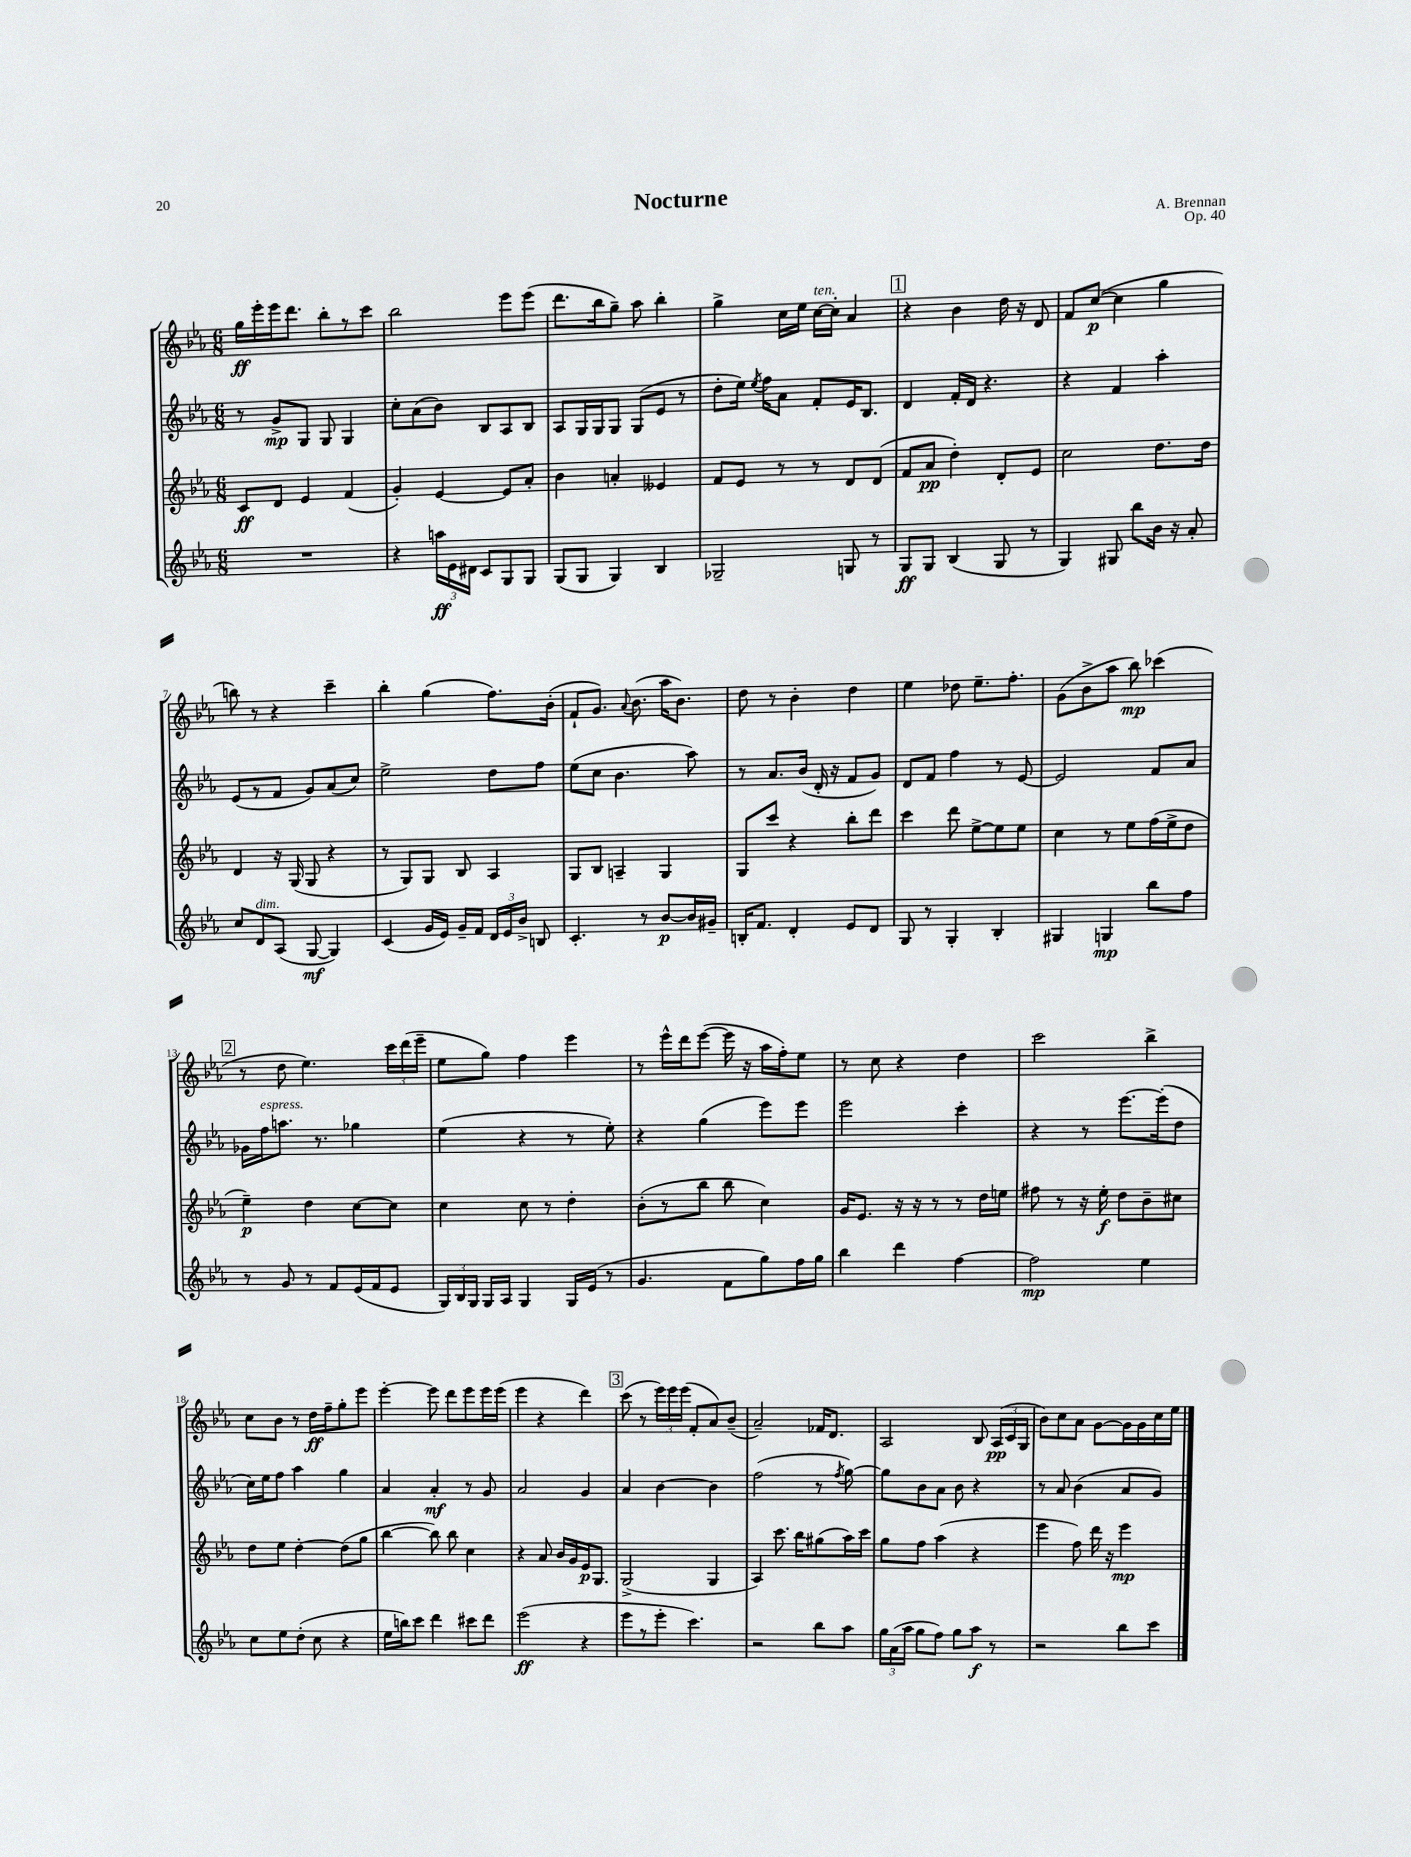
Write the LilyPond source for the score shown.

\header { title = "Nocturne" composer = "A. Brennan" opus = "Op. 40" }
<<
\new StaffGroup <<
\new Staff = "s0" {
    \clef treble \key ees \major \numericTimeSignature \time 6/8
    \autoBeamOff g''16[\ff ees'''16-. ees'''16 d'''8.] bes''8[-. r8 c'''8] |
    bes''2 ees'''8[ ees'''8]( |
    d'''8.[ bes''16 g''8]--) aes''8 bes''4-. |
    g''4-> c''16[ ees''16] c''16[~^\markup { \italic "ten." } c''16]-. aes'4 |
    \mark \markup { \box "1" } r4 bes'4 d''16 r16 d'8 |
    f'8[ c''8]~\p( c''4 g''4 |
    b''8) r8 r4 c'''4-- |
    bes''4-. g''4( f''8.[) bes'16]-.( |
    f'8[-! g'8.]) \appoggiatura { aes'8 } bes'8.( aes''16[ bes'8.]) |
    d''8 r8 bes'4-. d''4 |
    ees''4 des''8 ees''8.[-- f''8.]-. |
    g'8[( bes'8-> aes''8] bes''8\mp) ces'''4( |
    \mark \markup { \box "2" } r8 d''8 ees''4.) \tuplet 3/2 { c'''16[ d'''16( ees'''16]-- } |
    ees''8[ g''8]) f''4 ees'''4 |
    r8 ees'''16[-^ d'''16 ees'''8]~( ees'''16 r16 aes''16[ f''16-.) ees''8] |
    r8 c''8 r4 d''4 |
    c'''2 bes''4-> |
    c''8[ bes'8] r8 d''16[\ff f''16-- g''8-. ees'''8] |
    ees'''4~-. ees'''8 d'''8[ ees'''8 ees'''16 ees'''16]( |
    ees'''4 r4 d'''4) |
    \mark \markup { \box "3" } c'''8( r8 \tuplet 3/2 { ees'''16[) ees'''16 ees'''16]( } f'8[-. aes'8) bes'8]--( |
    aes'2--) fes'16[ d'8.] |
    aes2 bes8 \tuplet 3/2 { aes16[\pp( c'16 g16] } |
    bes'8[) c''8 aes'8] g'8[~ g'16 g'16 c''16 ees''16] \bar "|." |
}
\new Staff = "s1" {
    \clef treble \key ees \major \numericTimeSignature \time 6/8
    \autoBeamOff r8 g'8[->\mp g8] g8 g4 |
    c''8[-. aes'8( bes'8]) bes8[ aes8 bes8] |
    aes8[ g16 g16 g8] g8[( ees'8] r8 |
    d''8[-. ees''16]) \acciaccatura { ees''8 } f''16[ aes'8] f'8[-. ees'16 bes8.] |
    \mark \markup { \box "1" } d'4 f'16[-. d'16] r4. |
    r4 f'4 aes''4-. |
    ees'8[( r8 f'8] g'8[) aes'8( c''8]) |
    ees''2-> d''8[ f''8] |
    ees''8[( c''8] bes'4. aes''8) |
    r8 aes'8.[ bes'16]( d'16-. r16 f'8[ g'8]) |
    d'8[ f'8] f''4 r8 ees'8~ |
    ees'2 f'8[ aes'8] |
    \mark \markup { \box "2" } ges'16[ f''16^\markup { \italic "espress." } a''8.] r8. ges''4 |
    ees''4( r4 r8 ees''8-.) |
    r4 g''4( ees'''8[) ees'''8] |
    ees'''2 c'''4-. |
    r4 r8 ees'''8.[~ ees'''16-.( d''8] |
    c''16[) ees''16 f''8] aes''4 g''4 |
    aes'4 aes'4-.\mf r8 g'8 |
    aes'2 g'4 |
    \mark \markup { \box "3" } aes'4 bes'4~ bes'4 |
    f''2( r8 \acciaccatura { f''8 } g''8~) |
    g''8[ bes'8 aes'8] bes'8 r4 |
    r8 aes'8 bes'4( aes'8[ g'8]) \bar "|." |
}
\new Staff = "s2" {
    \clef treble \key ees \major \numericTimeSignature \time 6/8
    \autoBeamOff c'8[\ff d'8] ees'4 f'4( |
    g'4-.) ees'4~ ees'8[ aes'8]-. |
    bes'4 a'4-. eeses'4 |
    f'8[ ees'8] r8 r8 d'8[ d'8]( |
    \mark \markup { \box "1" } f'8[ aes'8]\pp d''4-.) d'8[-. ees'8] |
    c''2 d''8.[ d''16] |
    d'4 r16 g16( g8 r4 |
    r8 g8[) g8] bes8 aes4 |
    g8[ bes8] a4-- g4 |
    g8[ c'''8] r4 bes''8[-. d'''8] |
    c'''4 d'''8 ees''8[~-> ees''8 ees''8] |
    c''4 r8 ees''8[ f''16( ees''16-> d''8] |
    \mark \markup { \box "2" } ees''4--\p) d''4 c''8[~ c''8] |
    c''4 c''8 r8 d''4-. |
    bes'8[-.( r8 bes''8] bes''8 c''4) |
    g'16[ ees'8.] r16 r16 r8 r8 d''16[ e''16] |
    fis''8 r8 r16 ees''16-.\f d''8[ bes'8-- cis''8] |
    d''8[ ees''8] d''4~-. d''8[( g''8] |
    bes''4~ bes''8) bes''8 c''4 |
    r4 aes'8 bes'16[ g'16 ees'16\p g8.] |
    \mark \markup { \box "3" } g2->( g4 |
    aes4) c'''8. bes''16[ gis''8( aes''16) c'''16] |
    g''8[ f''8] aes''4( r4 |
    ees'''4 f''8) d'''16 r16 ees'''4\mp \bar "|." |
}
\new Staff = "s3" {
    \clef treble \key ees \major \numericTimeSignature \time 6/8
    \autoBeamOff R2. |
    r4 \tuplet 3/2 { a''16[\ff ees'16 dis'16] } c'8[ g8 g8] |
    g8[( g8] g4) bes4 |
    ges2-- g8 r8 |
    \mark \markup { \box "1" } g8[\ff g8] bes4( g8 r8 |
    g4) gis8 bes''8[ bes'16] r16 aes'8-. |
    c''8[ d'8^\markup { \italic "dim." } aes8]( g8~\mf g4) |
    c'4( g'16[ ees'16]) g'16[-- f'16] \tuplet 3/2 { d'16[ ees'16 bes'16]-> } b8 |
    c'4.-. r8 bes'8[~\p bes'16 gis'16]-- |
    b16[-. f'8.] d'4-. ees'8[ d'8] |
    g8 r8 g4-. bes4-. |
    gis4 g4\mp bes''8[ f''8] |
    \mark \markup { \box "2" } r8 g'8 r8 f'8[ ees'16( f'16 ees'8] |
    \tuplet 3/2 { g16[) bes16 g16] } g16[ aes16] g4 g16[ ees'16]( r8 |
    g'4. f'8[ g''8) f''16 g''16] |
    bes''4 d'''4 f''4~ |
    f''2\mp ees''4 |
    c''8[ ees''8 d''8]-.( c''8 r4 |
    ees''16[ b''16) c'''8] d'''4 cis'''8[ d'''8] |
    ees'''2\ff( r4 |
    \mark \markup { \box "3" } ees'''8[ r8 ees'''8]-. c'''4.) |
    r2 bes''8[ aes''8] |
    \tuplet 3/2 { g''16[ aes'16( aes''16] } g''8[ f''8]) g''8[ aes''8]\f r8 |
    r2 bes''8[ c'''8] \bar "|." |
}
>>
>>
